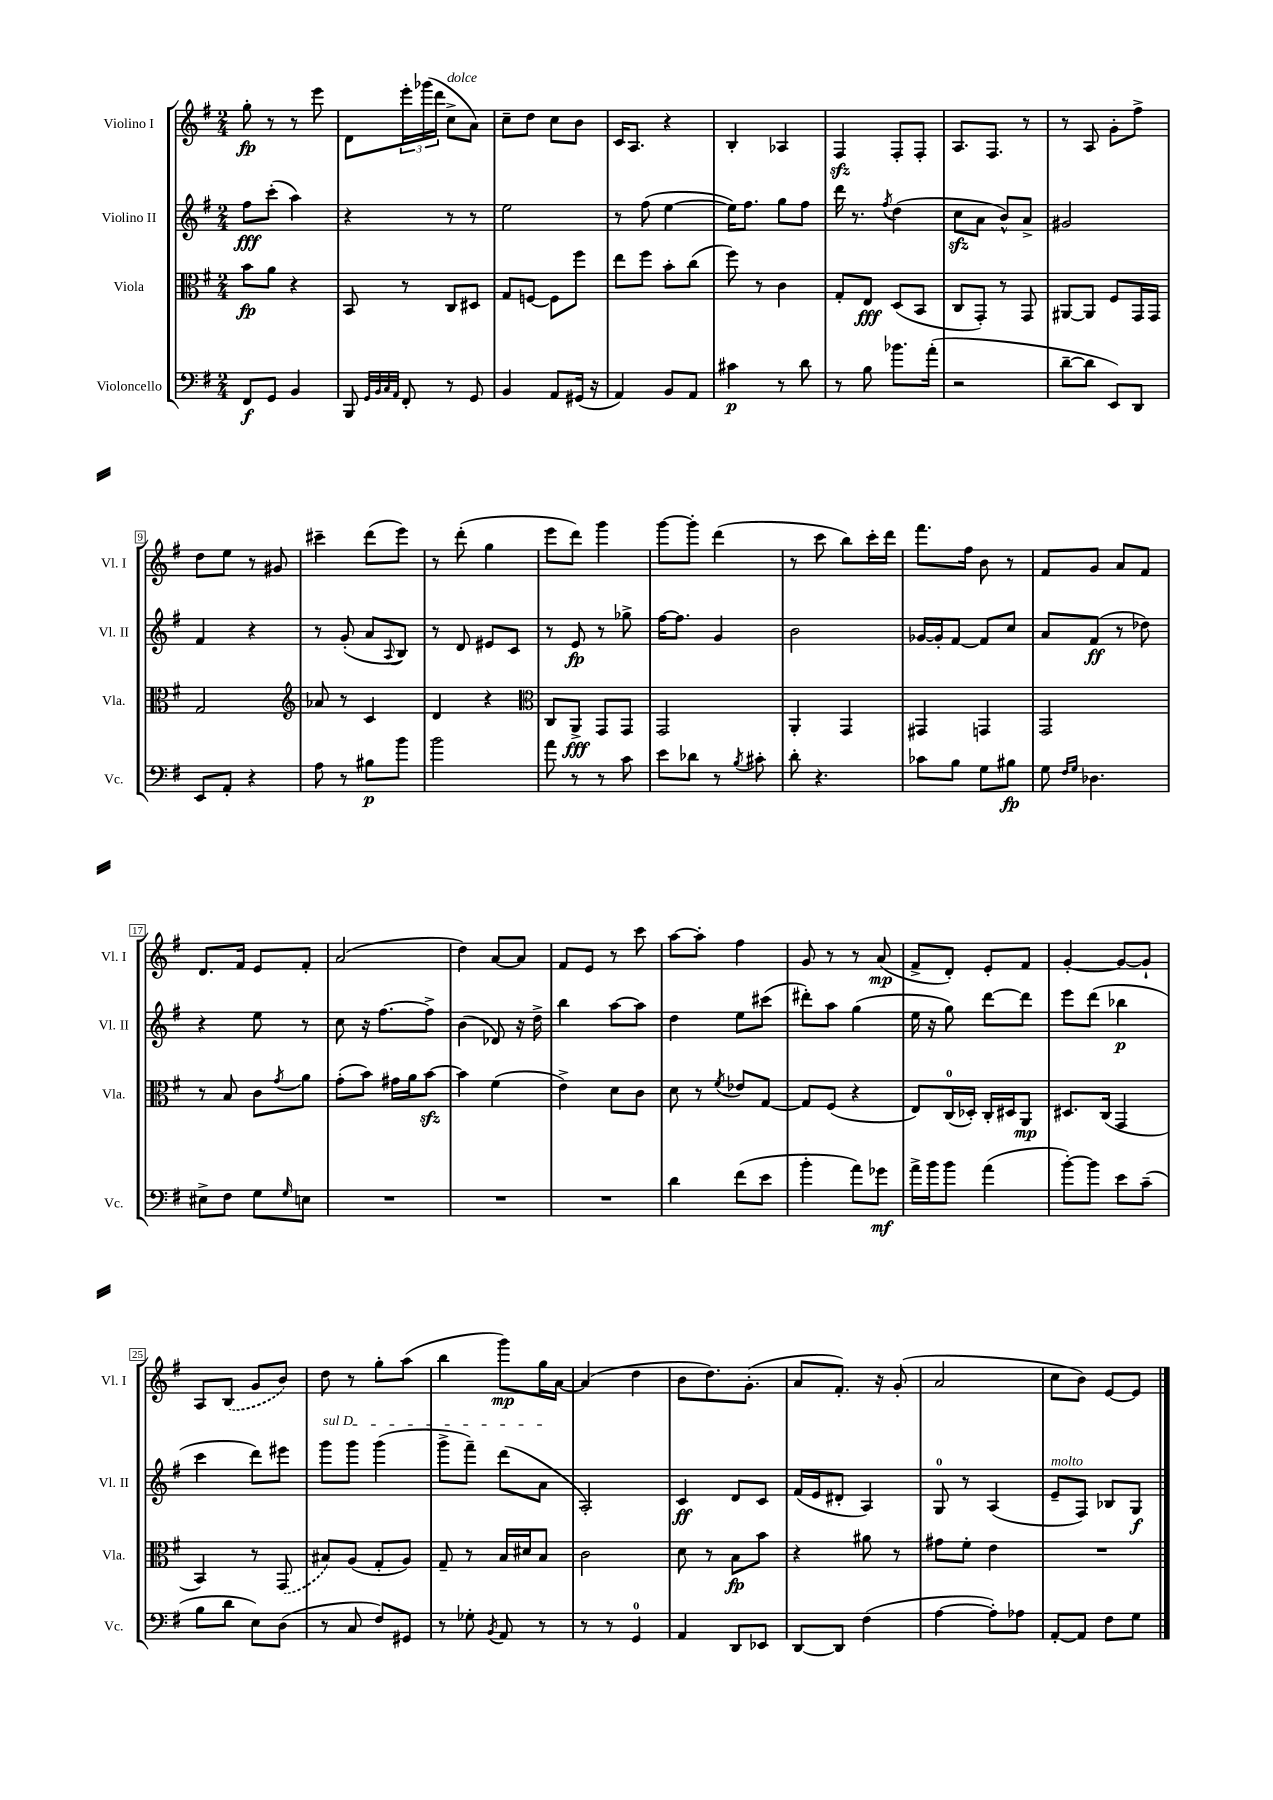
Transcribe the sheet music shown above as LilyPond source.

<<
\new StaffGroup <<
\new Staff = "s0" \with { instrumentName = "Violino I" shortInstrumentName = "Vl. I" } {
    \clef treble \key g \major \numericTimeSignature \time 2/4
    g''8-.\fp r8 r8 e'''8 |
    d'8 \tuplet 3/2 { e'''16-. ges'''16( d'''16 } c''8->^\markup { \italic "dolce" } a'8) |
    c''8-- d''8 c''8 b'8 |
    c'16 a8. r4 |
    b4-. aes4 |
    fis4\sfz fis8-. fis8-. |
    a8. fis8. r8 |
    r8 a8 g'8-. fis''8-> |
    d''8 e''8 r8 gis'8 |
    cis'''4-- d'''8( e'''8) |
    r8 d'''8-.( g''4 |
    e'''8 d'''8) g'''4 |
    g'''8~ g'''8-. d'''4( |
    r8 c'''8 b''8) c'''16-. d'''16 |
    fis'''8. fis''16 b'8 r8 |
    fis'8 g'8 a'8 fis'8 |
    d'8. fis'16 e'8 fis'8-. |
    a'2( |
    d''4) a'8~ a'8 |
    fis'8 e'8 r8 c'''8 |
    a''8~ a''8-. fis''4 |
    g'8 r8 r8 a'8\mp( |
    fis'8-> d'8-.) e'8-. fis'8 |
    g'4~-. g'8~ g'8-! |
    a8 \once \slurDashed b8( g'8 b'8) |
    d''8 r8 g''8-. a''8( |
    b''4 g'''8\mp) g''16 a'16~ |
    a'4( d''4 |
    b'8 d''8.) g'8.-.( |
    a'8 fis'8.-.) r16 g'8-.( |
    a'2 |
    c''8 b'8) e'8~ e'8 \bar "|." |
}
\new Staff = "s1" \with { instrumentName = "Violino II" shortInstrumentName = "Vl. II" } {
    \clef treble \key g \major \numericTimeSignature \time 2/4
    fis''8\fff c'''8-.( a''4) |
    r4 r8 r8 |
    e''2 |
    r8 fis''8( e''4~ |
    e''16) fis''8. g''8 fis''8 |
    d'''16 r8. \acciaccatura { fis''8 } d''4( |
    c''8\sfz a'8 b'8-^) a'8-> |
    gis'2 |
    fis'4 r4 |
    r8 g'8-.( a'8 \appoggiatura { a8 } b8) |
    r8 d'8 eis'8 c'8 |
    r8 e'8\fp r8 ges''8-> |
    fis''16~ fis''8. g'4 |
    b'2 |
    ges'16~ ges'16-. fis'8~ fis'8 c''8 |
    a'8 fis'8\ff( r8 des''8) |
    r4 e''8 r8 |
    c''8 r16 fis''8.~ fis''8-> |
    b'4( des'8) r16 d''16-> |
    b''4 a''8~ a''8 |
    d''4 e''8 cis'''8( |
    dis'''8-.) a''8 g''4( |
    e''16 r16 g''8) d'''8~ d'''8 |
    e'''8 d'''8( bes''4\p |
    c'''4 d'''8) eis'''8 |
    \once \override TextSpanner.bound-details.left.text = \markup { \italic "sul D" } g'''8\startTextSpan g'''8 g'''4( |
    g'''8-> fis'''8--) d'''8( a'8\stopTextSpan |
    a2-.) |
    c'4\ff d'8 c'8 |
    fis'16( e'16 dis'8-. a4) |
    g8-0 r8 a4( |
    e'8--^\markup { \italic "molto" } fis8) bes8 g8\f \bar "|." |
}
\new Staff = "s2" \with { instrumentName = "Viola" shortInstrumentName = "Vla." } {
    \clef alto \key g \major \numericTimeSignature \time 2/4
    b'8\fp a'8 r4 |
    b,8 r8 c8 dis8 |
    g8 f8~ f8 fis''8 |
    e''8 fis''8 b'8-. c''8( |
    fis''8) r8 c'4 |
    g8-. e8\fff d8( b,8 |
    c8 g,8-.) r8 g,8 |
    ais,8~ ais,8 fis8 g,16 g,16 |
    g2 |
    \clef treble aes'8 r8 c'4 |
    d'4 r4 |
    \clef alto c8 a,8->\fff g,8 g,8 |
    g,2 |
    a,4-. g,4 |
    gis,4 g,4 |
    g,2 |
    r8 b8 c'8 \acciaccatura { g'8 } a'8 |
    g'8-.( b'8) gis'16 a'16 b'8~\sfz |
    b'4 fis'4( |
    e'4->) d'8 c'8 |
    d'8 r8 \acciaccatura { fis'8 } ees'8 g8~ |
    g8 fis8( r4 |
    e8) c16-0( des16-.) c16-. dis16 a,8\mp |
    dis8. c16( g,4 |
    b,4) r8 \once \slurDashed g,8( |
    bis8) a8( g8-. a8) |
    g8-- r8 b16 dis'16 b8 |
    c'2 |
    d'8 r8 b8\fp b'8 |
    r4 ais'8 r8 |
    gis'8 fis'8-. e'4 |
    R2 \bar "|." |
}
\new Staff = "s3" \with { instrumentName = "Violoncello" shortInstrumentName = "Vc." } {
    \clef bass \key g \major \numericTimeSignature \time 2/4
    fis,8\f g,8 b,4 |
    b,,8 \grace { g,32 b,32 c32 a,32 } fis,8-. r8 g,8 |
    b,4 a,8 gis,16( r16 |
    a,4) b,8 a,8 |
    cis'4\p r8 d'8 |
    r8 b8 bes'8. a'16-.( |
    r2 |
    d'8~-- d'8 e,8) d,8 |
    e,8 a,8-. r4 |
    a8 r8 bis8\p b'8 |
    b'2 |
    a'8 r8 r8 c'8 |
    e'8 des'8 r8 \acciaccatura { b8 } cis'8-. |
    d'8-. r4. |
    ces'8 b8 g8 bis8\fp |
    g8 \grace { fis16 g16 } des4. |
    eis8-> fis8 g8 \grace { g16 } e8 |
    R2 |
    R2 |
    R2 |
    d'4 fis'8( e'8 |
    b'4-. a'8) ges'8\mf |
    a'16-> b'16 b'8 a'4( |
    b'8~-.) b'8 e'8 c'8--( |
    b8 d'8 e8) d8( |
    r8 c8 fis8) gis,8 |
    r8 ges8-. \acciaccatura { b,8 } a,8 r8 |
    r8 r8 g,4-0 |
    a,4 d,8 ees,8 |
    d,8~ d,8 fis4( |
    a4~ a8-.) aes8 |
    a,8~-. a,8 fis8 g8 \bar "|." |
}
>>
>>
\layout { \context { \Score \override BarNumber.stencil = #(make-stencil-boxer 0.1 0.3 ly:text-interface::print) } }
